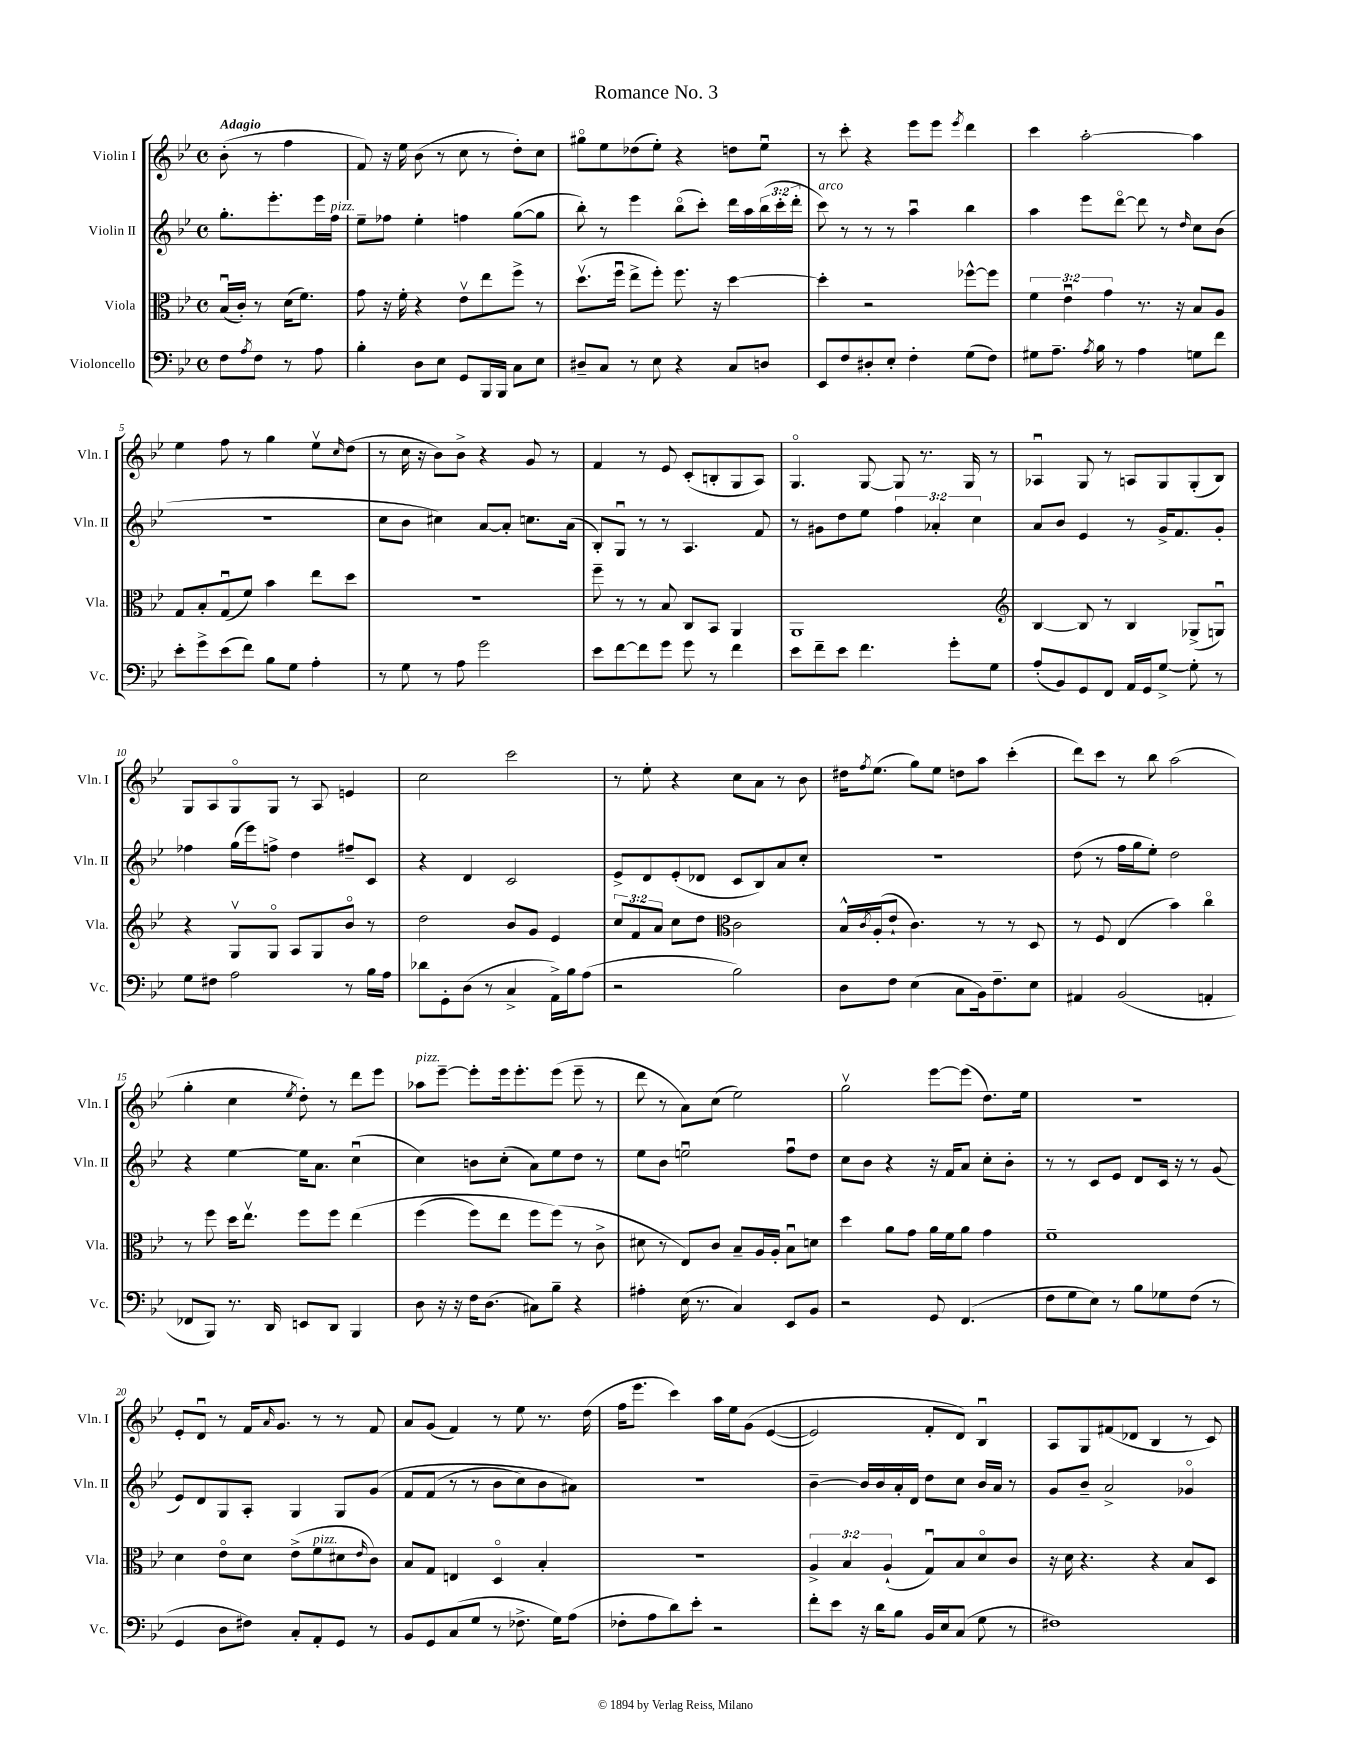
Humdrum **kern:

**kern	**kern	**kern	**kern
*staff4	*staff3	*staff2	*staff1
*clefF4	*clefC3	*clefG2	*clefG2
*k[b-e-]	*k[b-e-]	*k[b-e-]	*k[b-e-]
*M4/4	*M4/4	*M4/4	*M4/4
*met(c)	*met(c)	*met(c)	*met(c)
8F	(16B-u	8.gg'	(8b-'
.	16c')	.	.
8qA	.	.	.
8F	8r	.	8r
.	.	8.eee-'	.
8r	(16d	.	4ff
.	8.f)	.	.
8A	.	16eee-	.
.	.	16ff	.
=	=	=	=
4B-'	8g	8ee-~	8f)
.	16r	8ff-	16r
.	16f'	.	16ee-
8D	4r	4ee-'	(8b-
8E-	.	.	8r
8GG	8e-v	4ff	8cc
16BBB-	8ee-	.	8r
16BBB-	.	.	.
8C	8ff^	([8gg	8dd')
8E-	8r	8gg]	8cc
=	=	=	=
8D#~	(8.ddv	8bb-')	8gg#o
8C	.	8r	8ee-
.	16ffu	.	.
8r	8ee-^	4eee-	(8dd-
8E-	8ff')	.	8ee-')
4r	8.ff	(8bb-o	4r
.	.	8ccc')	.
.	16r	.	.
8C	[4dd	16ddd	8dd
.	.	16aa	.
8D	.	(24bb-	8ee-u
.	.	24ccc'	.
.	.	24ddd'	.
=	=	=	=
8EE-	4dd']	8ccc)	8r
8F	.	8r	8ccc'
8D#'	2r	8r	4r
8E-'	.	8r	.
4F'	.	4aau	8eee-
.	.	.	8eee-
.	.	.	8qeee-
(8G	[8ff-^^	4bb-	4ddd
8F)	8ff-]	.	.
=	=	=	=
8G#	6f	4aa	4ccc
8.A~	.	.	.
.	6e-u	.	.
.	.	8eee-	[2aa'
8qA	.	.	.
16B-	.	.	.
.	6g	.	.
8r	.	[8dddo	.
4A	8.r	8ddd]	.
.	.	8r	.
.	16r	.	.
.	.	16qqdd	.
8G	8B-	8cc	4aa]
8f	8A	(8b-	.
=	=	=	=
8e-'	8G	1r	4ee-
8g^	8B-'	.	.
(8e-	(8Gu	.	8ff
8f)	8f)	.	8r
8B-	4b-	.	4gg
8G	.	.	.
4A'	8ee-	.	8ee-v
.	.	.	16qqcc
.	8dd	.	(8dd
=	=	=	=
8r	1r	8cc	8r
8G	.	8b-	16cc
.	.	.	16r
8r	.	4cc#)	8b-)
8A	.	.	8b-^
2g	.	[8a	4r
.	.	8a']	.
.	.	8.cc	8g
.	.	.	8r
.	.	(16a	.
=	=	=	=
8e-	8ff~	8B-')	4f
[8f	8r	8Gu	.
8f]	8r	8r	8r
8g	8B-	8r	8e-
8g	8C	4.A	(8c'
8r	8BB-	.	8B'
4f	4AA	.	8G
.	.	8f	8A)
=	=	=	=
8e-	1AA	8r	4.Go
8f~	.	8g#	.
8e-	.	8dd	.
4.f	.	8ee-	[8G
.	.	6ff	8G]
.	.	.	8.r
.	.	6a-'	.
8g'	.	.	.
.	.	.	16G
.	.	6cc	.
8G	.	.	8r
=	=	=	=
*	*clefG2	*	*
(8A'	[4B-	8a	4A-u
8BB-)	.	8b-	.
8GG	8B-]	4e-	8G
8FF	8r	.	8r
16AA	4B-	8r	8A
16GG	.	.	.
[8G^	.	16g^	8G
.	.	8.f	.
8G']	(8G-^	.	(8G'
8r	8Gu)	8g'	8B-)
=	=	=	=
8G	4r	4ff-	8G
8F#	.	.	8A
2A	8Gv	(16gg	8Go
.	.	16eee-)	.
.	8Go	8ff^	8G
.	8A	4dd	8r
.	8G	.	8A
8r	8b-o	8ff#~	4e
16B-	8r	8c	.
16A	.	.	.
=	=	=	=
8d-	2dd	4r	2cc
8GG'	.	.	.
(8D	.	4d	.
8r	.	.	.
4C^	8b-	2c	2ccc
.	8g	.	.
16AA^)	4e-	.	.
16B-	.	.	.
(8A	.	.	.
=	=	=	=
2r	12cc	8e-^	8r
.	12f	.	.
.	.	8d	8ee-'
.	12a	.	.
.	8cc	(8e-'	4r
.	8dd	8d-	.
*	*clefC3	*	*
2B-)	2c	8c	8cc
.	.	8B-)	8a
.	.	8a	8r
.	.	8cc'	8b-
=	=	=	=
8D	16B-^^	1r	16dd#
.	8qc	.	8qff
.	(16A'	.	(8.ee-
8F	8e-`	.	.
(4E-	4.c)	.	8gg)
.	.	.	8ee-
8C	.	.	8dd
16BB-)	8r	.	8aa
8.F~	.	.	.
.	8r	.	(4ccc'
8E-	8D	.	.
=	=	=	=
4AA#	8r	(8dd	8ddd)
.	8F	8r	8ccc
(2BB-	(4E-	16ff	8r
.	.	16gg	.
.	.	8ee-')	8bb-
.	4b-)	2dd	(2aa
4AA'	4cco	.	.
=	=	=	=
8FF-	8r	4r	4gg'
8BBB-)	8ff	.	.
8.r	16dd	[4ee-	4cc
.	8.ee-v	.	.
16DD	.	.	.
.	.	.	8qee-
8EE	8ff	16ee-]	8dd')
.	.	8.a	.
8DD	8ff	.	8r
4BBB-	&(4ee-	(4ccu	8ddd
.	.	.	8eee-
=	=	=	=
8D	(4ff	4cc)	8aa-
16r	.	.	[8eee-~
16r	.	.	.
16F	8ff)	8b	8eee-']
(8.D	.	.	.
.	8ee-	(8cc'	16eee-
.	.	.	8.eee-'
8C#)	8ff	8a)	.
8B-~	(8ff&)	8ee-	(8eee-
4r	8r	8dd	8eee-~
.	8c^	8r	8r
=	=	=	=
4A#'	8d#	8ee-	8ddd
.	8r	8b-	8r
(16E-	8E-)	2eeu	8a)
8.r	.	.	.
.	8c	.	(8cc
4C)	8B-~	.	2ee-)
.	16A	.	.
.	16A'	.	.
8EE-	8B-u	8ffu	.
8BB-	8d	8dd	.
=	=	=	=
2r	4dd	8cc	2ggv
.	.	8b-	.
.	8a	4r	.
.	8g	.	.
8GG	16a	16r	[8eee-
.	16f	16f	.
(4.FF	8a	8a	(8eee-]
.	4g	8cc'	8.dd)
.	.	8b-'	.
.	.	.	16ee-
=	=	=	=
8F	1f~	8r	1r
8G	.	8r	.
8E-)	.	8c	.
8r	.	8e-	.
8B-	.	8d	.
8G-	.	16c	.
.	.	16r	.
(8F	.	8r	.
8r	.	(8g	.
=	=	=	=
4GG	4d	8e-)	8e-'
.	.	8d	8du
8D	8e-o	8G	8r
8F#)	8d	8A'	16f
.	.	.	16qqa
.	.	.	8.g
8C'	(8e-^	4G	.
8AA'	8f	.	8r
8GG	8d#	8G	8r
.	16qqe-	.	.
8r	8c)	&(8g	8f
=	=	=	=
8BB-	8B-	8f	8a
8GG	8G	(8f	(8g
(8C	4E	8r	4f)
8G	.	8r	.
8r	4Do	8b-	8r
8.F-^	.	8cc)	8ee-
.	4B-'	8b-	8.r
16G)	.	.	.
(8A	.	8a#&)	.
.	.	.	(16dd
=	=	=	=
8F-'	1r	1r	16ff
.	.	.	8.eee-
8A	.	.	.
8d)	.	.	4ccc)
8e-'	.	.	.
2r	.	.	16aa
.	.	.	16ee-
.	.	.	&(8g
.	.	.	([4e-
=	=	=	=
8f'	6A^	[4b-~	2e-])
8e-	.	.	.
.	6B-	.	.
16r	.	16b-]	.
16d	.	16b-	.
.	(6A`	.	.
8B-	.	16a'	.
.	.	16d	.
16BB-	8Gu)	8dd	8f'
16E-	.	.	.
(8C	8B-	8cc	8d&)
8G	8do	16b-	4B-u
.	.	16a	.
8r	8c	8r	.
=	=	=	=
1F#)	16r	8g	8A
.	16d	.	.
.	4.r	8b-~	8G
.	.	2a^	(8f#
.	.	.	8d-
.	4r	.	4B-
.	8B-	4g-o	8r
.	8D	.	8c)
==	==	==	==
*-	*-	*-	*-
